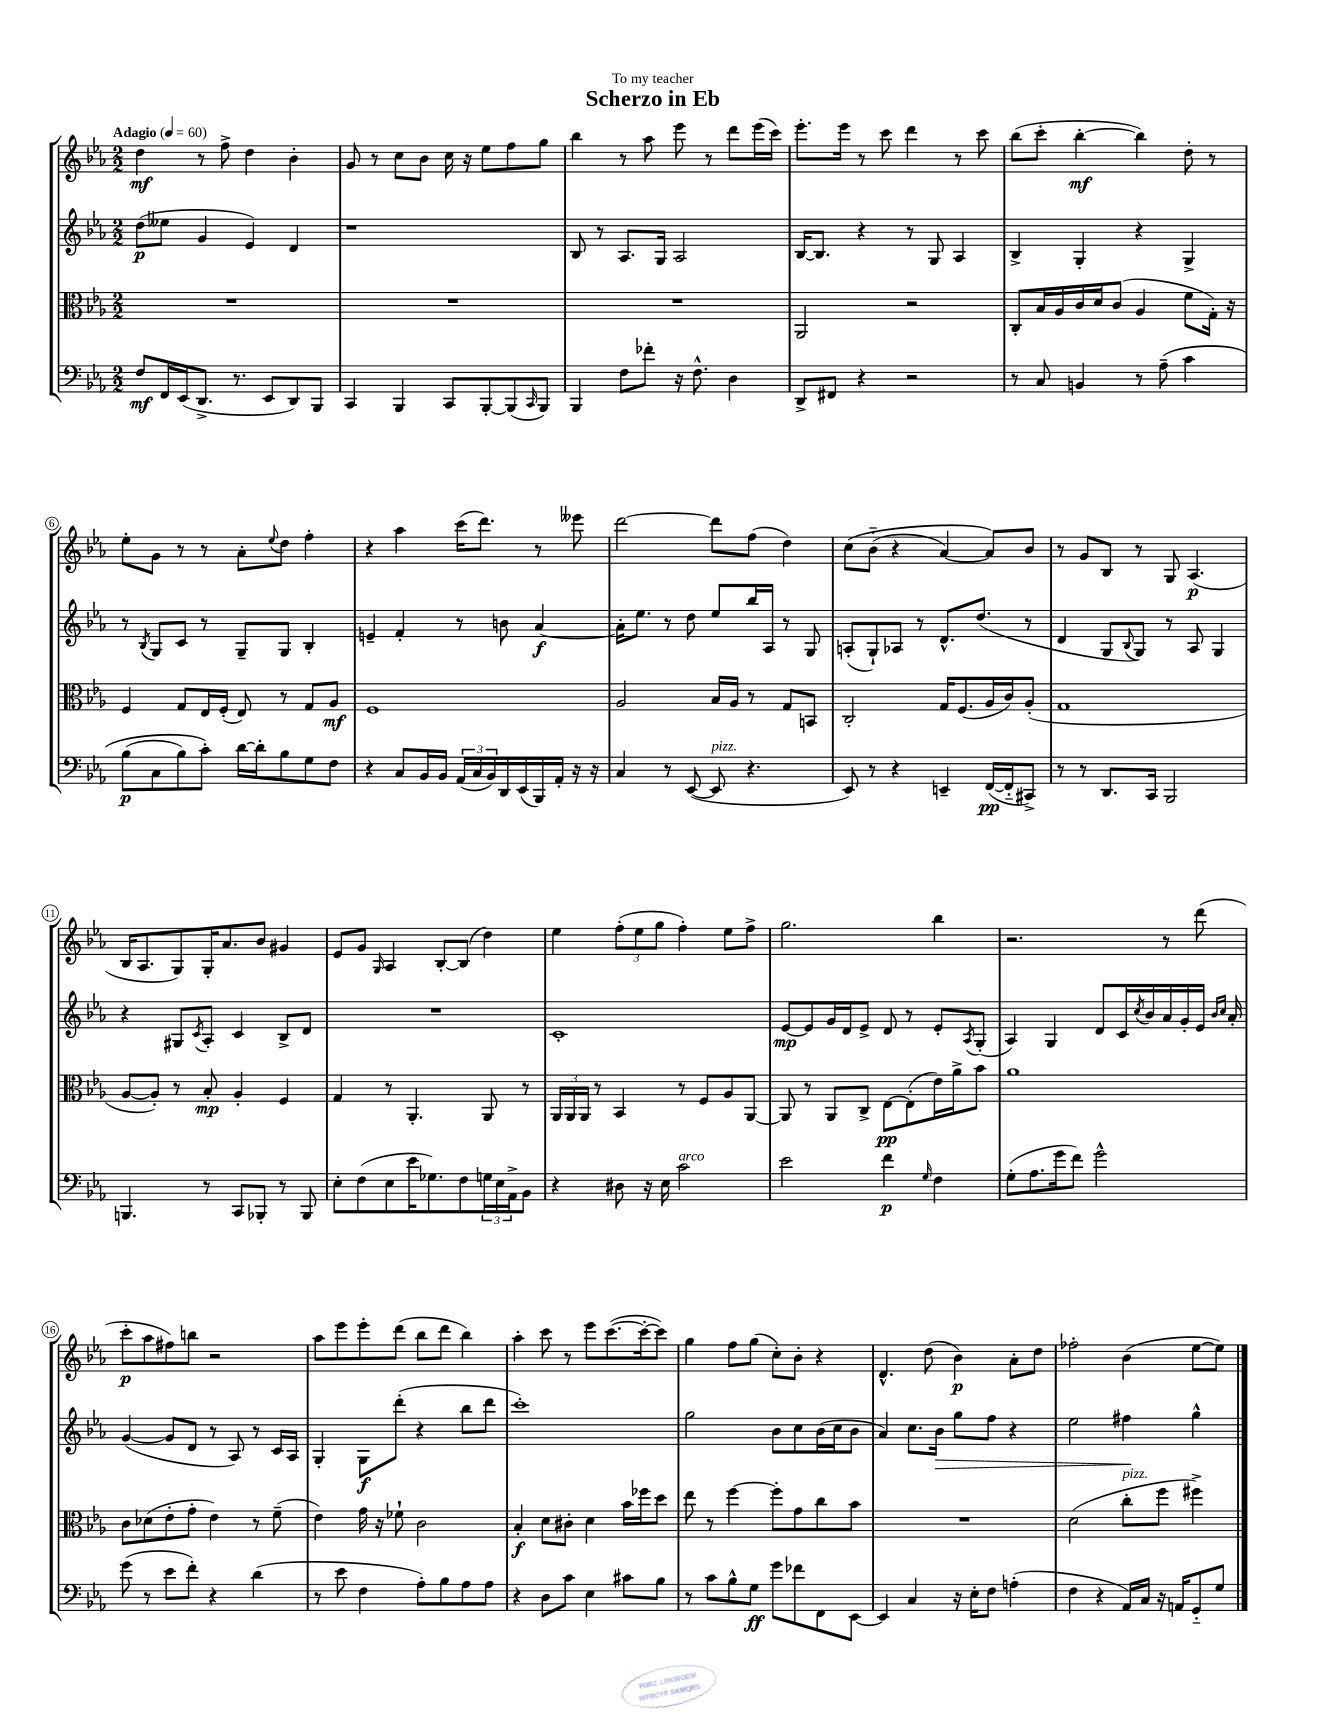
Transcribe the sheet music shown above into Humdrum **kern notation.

**kern	**dynam	**kern	**dynam	**kern	**dynam	**kern	**dynam
*part4	*part4	*part3	*part3	*part2	*part2	*part1	*part1
*staff4	*staff4	*staff3	*staff3	*staff2	*staff2	*staff1	*staff1
*clefF4	*	*clefC3	*	*clefG2	*	*clefG2	*
*k[b-e-a-]	*	*k[b-e-a-]	*	*k[b-e-a-]	*	*k[b-e-a-]	*
*M2/2	*	*M2/2	*	*M2/2	*	*M2/2	*
*MM60	*	*MM60	*	*MM60	*	*MM60	*
=1	=1	=1	=1	=1	=1	=1	=1
!	!	!	!	!	!	!LO:TX:a:B:t=Adagio	!
8F/L	mf	1r	.	(8dd\L	p	4dd\	mf
16FF/L	.	.	.	8ee--X\J	.	.	.
(16EE-/J	.	.	.	.	.	.	.
8.DD^/J	.	.	.	4g/	.	8r	.
.	.	.	.	.	.	8ff^\	.
8.r	.	.	.	.	.	.	.
.	.	.	.	4e-/)	.	4dd\	.
8EE-/L	.	.	.	.	.	.	.
8DD/)	.	.	.	4d/	.	4b-'\	.
8BBB-/J	.	.	.	.	.	.	.
=2	=2	=2	=2	=2	=2	=2	=2
4CC/	.	1r	.	1r	.	8g/	.
.	.	.	.	.	.	8r	.
4BBB-/	.	.	.	.	.	8cc\L	.
.	.	.	.	.	.	8b-\J	.
8CC/L	.	.	.	.	.	16cc\	.
.	.	.	.	.	.	16r	.
[8BBB-'/	.	.	.	.	.	8ee-\L	.
(8BBB-/]	.	.	.	.	.	8ff\	.
16qqCC/	.	.	.	.	.	.	.
8BBB-/J)	.	.	.	.	.	8gg\J	.
=3	=3	=3	=3	=3	=3	=3	=3
4BBB-/	.	1r	.	8B-/	.	4bb-\	.
.	.	.	.	8r	.	.	.
8F\L	.	.	.	8.A-/L	.	8r	.
8f-X'\J	.	.	.	.	.	8aa-\	.
.	.	.	.	16G/Jk	.	.	.
16r	.	.	.	2A-/	.	8eee-\	.
8.F^^\	.	.	.	.	.	.	.
.	.	.	.	.	.	8r	.
4D\	.	.	.	.	.	8ddd\L	.
.	.	.	.	.	.	(16eee-\L	.
.	.	.	.	.	.	16ccc\JJ)	.
=4	=4	=4	=4	=4	=4	=4	=4
8DD^/L	.	2AA-/	.	[16B-/KL	.	8.eee-'\L	.
.	.	.	.	8.B-/J]	.	.	.
8FF#X/J	.	.	.	.	.	.	.
.	.	.	.	.	.	16eee-\Jk	.
4r	.	.	.	4r	.	8r	.
.	.	.	.	.	.	8ccc\	.
2r	.	2r	.	8r	.	4ddd\	.
.	.	.	.	8G/	.	.	.
.	.	.	.	4A-/	.	8r	.
.	.	.	.	.	.	8ccc\	.
=5	=5	=5	=5	=5	=5	=5	=5
8r	.	8C'/L	.	4B-^/	.	(8bb-\L	.
8C/	.	16B-/L	.	.	.	8ccc'\J	.
.	.	16A-/	.	.	.	.	.
4BBn/	.	16c/	.	4G'/	.	[4bb-'\	mf
.	.	16d/J	.	.	.	.	.
.	.	(8c/J	.	.	.	.	.
8r	.	4A-/	.	4r	.	4bb-\])	.
(8A-~\	.	.	.	.	.	.	.
4c\	.	8f\L	.	4G^/	.	8dd'\	.
.	.	16G'\Jk)	.	.	.	8r	.
.	.	16r	.	.	.	.	.
!!LO:LB:g=z
=6	=6	=6	=6	=6	=6	=6	=6
(8B-\L	p	4F/	.	8r	.	8ee-'\L	.
.	.	.	.	8qB-/	.	.	.
8C\	.	.	.	8G/L	.	8g\J	.
8B-\)	.	8G/L	.	8c/J	.	8r	.
8c'\J)	.	16E-/L	.	8r	.	8r	.
.	.	(16F'/JJ	.	.	.	.	.
[16d\LL	.	8E-/)	.	8G~/L	.	8a-'\L	.
16d'\J]	.	.	.	.	.	.	.
.	.	.	.	.	.	8qqee-/	.
8B-\	.	8r	.	8G/J	.	8dd\J	.
8G\	.	8G/L	.	4B-'/	.	4ff'\	.
8F\J	.	8A-/J	mf	.	.	.	.
=7	=7	=7	=7	=7	=7	=7	=7
4r	.	1F	.	4en~/	.	4r	.
8C/L	.	.	.	4f'/	.	4aa-\	.
16BB-/L	.	.	.	.	.	.	.
16BB-/JJ	.	.	.	.	.	.	.
(24AA-/LL	.	.	.	8r	.	(16ccc\KL	.
24C/	.	.	.	.	.	.	.
.	.	.	.	.	.	8.ddd\J)	.
24BB-/)	.	.	.	.	.	.	.
16DD/	.	.	.	8bn\	.	.	.
(16EE-/	.	.	.	.	.	.	.
16BBB-/)	.	.	.	[4a-/	f	8r	.
16AA-'/JJ	.	.	.	.	.	.	.
16r	.	.	.	.	.	8eee--X\	.
16r	.	.	.	.	.	.	.
=8	=8	=8	=8	=8	=8	=8	=8
4C/	.	2A-/	.	16a-'\KL]	.	[2ddd\	.
.	.	.	.	8.ee-\J	.	.	.
8r	.	.	.	8r	.	.	.
([8EE-/	.	.	.	8dd\	.	.	.
!LO:TX:a:i:t=pizz.	!	!	!	!	!	!	!
8EE-/]	.	16B-/LL	.	8ee-/L	.	8ddd\L]	.
.	.	16A-/JJ	.	.	.	.	.
4.r	.	8r	.	16bb-/L	.	(8ff\J	.
.	.	.	.	16A-/JJ	.	.	.
.	.	8G/L	.	8r	.	4dd\)	.
.	.	8BBn/J	.	8G/	.	.	.
=9	=9	=9	=9	=9	=9	=9	=9
8EE-/)	.	2C'/	.	(8An'/L	.	(8cc\L	.
8r	.	.	.	8G`/)	.	(8b-\J	.
4r	.	.	.	8A-X/J	.	4r	.
.	.	.	.	8r	.	.	.
4EEn~/	.	16G/KL	.	8.d^^/L	.	[4a-/)	.
.	.	(8.F/	.	.	.	.	.
.	.	.	.	(8.dd/J	.	.	.
([16FF/LL	pp	16A-/L	.	.	.	8a-/L])	.
16FF/J]	.	16c/J)	.	.	.	.	.
8CC#X^/J)	.	(8A-'/J	.	8r	.	8b-/J	.
=10	=10	=10	=10	=10	=10	=10	=10
8r	.	1G	.	4d/	.	8r	.
8r	.	.	.	.	.	8g/L	.
8.DD/L	.	.	.	8G/L	.	8B-/J	.
.	.	.	.	8qqB-/	.	.	.
.	.	.	.	8G/J)	.	8r	.
16CC/Jk	.	.	.	.	.	.	.
2BBB-/	.	.	.	8r	.	8G/	.
.	.	.	.	8A-/	.	(4.A-/	p
.	.	.	.	4G/	.	.	.
!!LO:LB:g=z
=11	=11	=11	=11	=11	=11	=11	=11
4.BBBn/	.	[8A-/L	.	4r	.	16B-/KL	.
.	.	.	.	.	.	8.A-/	.
.	.	8A-'/J])	.	.	.	.	.
.	.	8r	.	8G#X/L	.	8G/)	.
.	.	.	.	8qc/	.	.	.
8r	.	8B-'/	mp	8A-'/J	.	16G'/K	.
.	.	.	.	.	.	8.a-/	.
8CC/L	.	4A-'/	.	4c/	.	.	.
8BBB-X'/J	.	.	.	.	.	8b-/J	.
8r	.	4F/	.	8B-^/L	.	4g#X/	.
8BBB-/	.	.	.	8d/J	.	.	.
=12	=12	=12	=12	=12	=12	=12	=12
8E-'\L	.	4G/	.	1r	.	8e-/L	.
(8F\	.	.	.	.	.	8g/J	.
.	.	.	.	.	.	16qqG/	.
8E-\	.	8r	.	.	.	4A-/	.
16e-\K	.	4.AA-'/	.	.	.	.	.
8.G-X\)	.	.	.	.	.	.	.
.	.	.	.	.	.	[8B-'/L	.
8F\	.	.	.	.	.	(8B-/J]	.
24Gn\L	.	8AA-/	.	.	.	4dd\)	.
24E-\	.	.	.	.	.	.	.
24AA-^\J	.	.	.	.	.	.	.
8BB-\J	.	8r	.	.	.	.	.
=13	=13	=13	=13	=13	=13	=13	=13
4r	.	24AA-/LL	.	1c'	.	4ee-\	.
.	.	24AA-/	.	.	.	.	.
.	.	24AA-/JJ	.	.	.	.	.
.	.	8r	.	.	.	.	.
8D#X\	.	4BB-/	.	.	.	(12ff'\L	.
.	.	.	.	.	.	12ee-\	.
16r	.	.	.	.	.	.	.
.	.	.	.	.	.	12gg\J	.
16E-\	.	.	.	.	.	.	.
!LO:TX:a:i:t=arco	!	!	!	!	!	!	!
2c\	.	8r	.	.	.	4ff'\)	.
.	.	8F/L	.	.	.	.	.
.	.	8A-/	.	.	.	8ee-\L	.
.	.	[8AA-/J	.	.	.	8ff^\J	.
=14	=14	=14	=14	=14	=14	=14	=14
2e-\	.	8AA-/]	.	[8e-/L	mp	2.gg\	.
.	.	8r	.	8e-/]	.	.	.
.	.	8AA-/L	.	16g/L	.	.	.
.	.	.	.	16d/J	.	.	.
.	.	8C^/J	.	8e-^/J	.	.	.
4f\	p	[8E-\L	pp	8d/	.	.	.
.	.	(8E-'\]	.	8r	.	.	.
16qqG/	.	.	.	.	.	.	.
4F\	.	16e-\L)	.	8e-'/L	.	4bb-\	.
.	.	16a-^\J	.	.	.	.	.
.	.	.	.	8qA-/	.	.	.
.	.	8b-\J	.	(8G'/J	.	.	.
=15	=15	=15	=15	=15	=15	=15	=15
(8G'\L	.	1a-	.	4A-/)	.	2.r	.
8.A-\	.	.	.	.	.	.	.
.	.	.	.	4G/	.	.	.
16g\k	.	.	.	.	.	.	.
8f\J)	.	.	.	.	.	.	.
2g^^\	.	.	.	8d/L	.	.	.
.	.	.	.	16c/L	.	.	.
.	.	.	.	8qcc/	.	.	.
.	.	.	.	16b-/	.	.	.
.	.	.	.	16a-/	.	8r	.
.	.	.	.	16g'/	.	.	.
.	.	.	.	16e-/JJ	.	(8ddd\	.
.	.	.	.	16qqb-/LL	.	.	.
.	.	.	.	16qqcc/JJ	.	.	.
.	.	.	.	16a-'/	.	.	.
!!LO:LB:g=z
=16	=16	=16	=16	=16	=16	=16	=16
(8g\	.	8c\L	.	([4g/	.	8ccc'\L	p
8r	.	(8d-X\	.	.	.	8aa-\	.
8e-\L	.	8e-'\	.	8g/L]	.	8ff#X\)	.
8f'\J)	.	8g'\J	.	8d/J	.	8bbn\J	.
4r	.	4e-\)	.	8r	.	2r	.
.	.	.	.	8A-/)	.	.	.
(4d\	.	8r	.	8r	.	.	.
.	.	(8f~\	.	16c/LL	.	.	.
.	.	.	.	16A-/JJ	.	.	.
=17	=17	=17	=17	=17	=17	=17	=17
8r	.	4e-\)	.	4G'/	.	8aa-\L	.
8e-\	.	.	.	.	.	8eee-\	.
4F\	.	16g\	.	8G\L	f	8eee-'\	.
.	.	16r	.	.	.	.	.
.	.	8f-X`\	.	(8ddd'\J	.	(8ddd\J	.
8A-'\L)	.	2c\	.	4r	.	8bb-\L	.
8B-\	.	.	.	.	.	8ddd\J	.
8A-\	.	.	.	8bb-\L	.	4bb-\)	.
8A-\J	.	.	.	8ddd\J	.	.	.
=18	=18	=18	=18	=18	=18	=18	=18
4r	.	4B-'/	f	1ccc')	.	4aa-'\	.
8D\L	.	8d\L	.	.	.	8ccc\	.
8c\J	.	8c#X'\J	.	.	.	8r	.
4E-\	.	4d\	.	.	.	8eee-\L	.
.	.	.	.	.	.	([8.ccc\	.
8c#X\L	.	16b-\LL	.	.	.	.	.
.	.	16ff-X\J	.	.	.	16ccc'\k_	.
8B-\J	.	8dd\J	.	.	.	8ccc\J])	.
=19	=19	=19	=19	=19	=19	=19	=19
8r	.	8ee-\	.	2gg\	.	4gg\	.
8c\L	.	8r	.	.	.	.	.
8B-^^\	.	[4ff\	.	.	.	8ff\L	.
8G\J	ff	.	.	.	.	(8gg\J	.
8g\L	.	8ff'\L]	.	8b-\L	.	8cc'\L)	.
8f-X\	.	8g\	.	8cc\	.	8b-'\J	.
8FF\	.	8cc\	.	(16b-\L	.	4r	.
.	.	.	.	16cc\J	.	.	.
[8EE-\J	.	8b-\J	.	8b-\J	.	.	.
=20	=20	=20	=20	=20	=20	=20	=20
4EE-/]	.	1r	.	4a-/)	.	4.d^^/	.
4C/	.	.	.	8.cc\L	.	.	.
.	.	.	.	.	.	(8dd\	.
!	!	!	!	!	!LO:HP:b	!	!
.	.	.	.	16b-\Jk	>	.	.
16r	.	.	.	8gg\L	.	4b-\)	p
16E-'\KL	.	.	.	.	.	.	.
8F\J	.	.	.	8ff\J	.	.	.
(4An'\	.	.	.	4r	.	8a-'\L	.
.	.	.	.	.	.	8dd\J	.
=21	=21	=21	=21	=21	=21	=21	=21
4F\	.	(2d\	.	2ee-\	.	2ff-X'\	.
4r	.	.	.	.	.	.	.
!	!	!LO:TX:a:i:t=pizz.	!	!	!	!	!
16AA-/LL)	.	8cc'\L	.	4ff#X\	.	(4b-\	.
16C/JJ	.	.	.	.	.	.	.
16r	.	8ff\J	.	.	.	.	.
16AAn/KL	.	.	.	.	.	.	.
8GG/	.	4ff#X^\)	.	4gg^^\	]	[8ee-\L	.
8G/J	.	.	.	.	.	8ee-\J])	.
==	==	==	==	==	==	==	==
*-	*-	*-	*-	*-	*-	*-	*-
